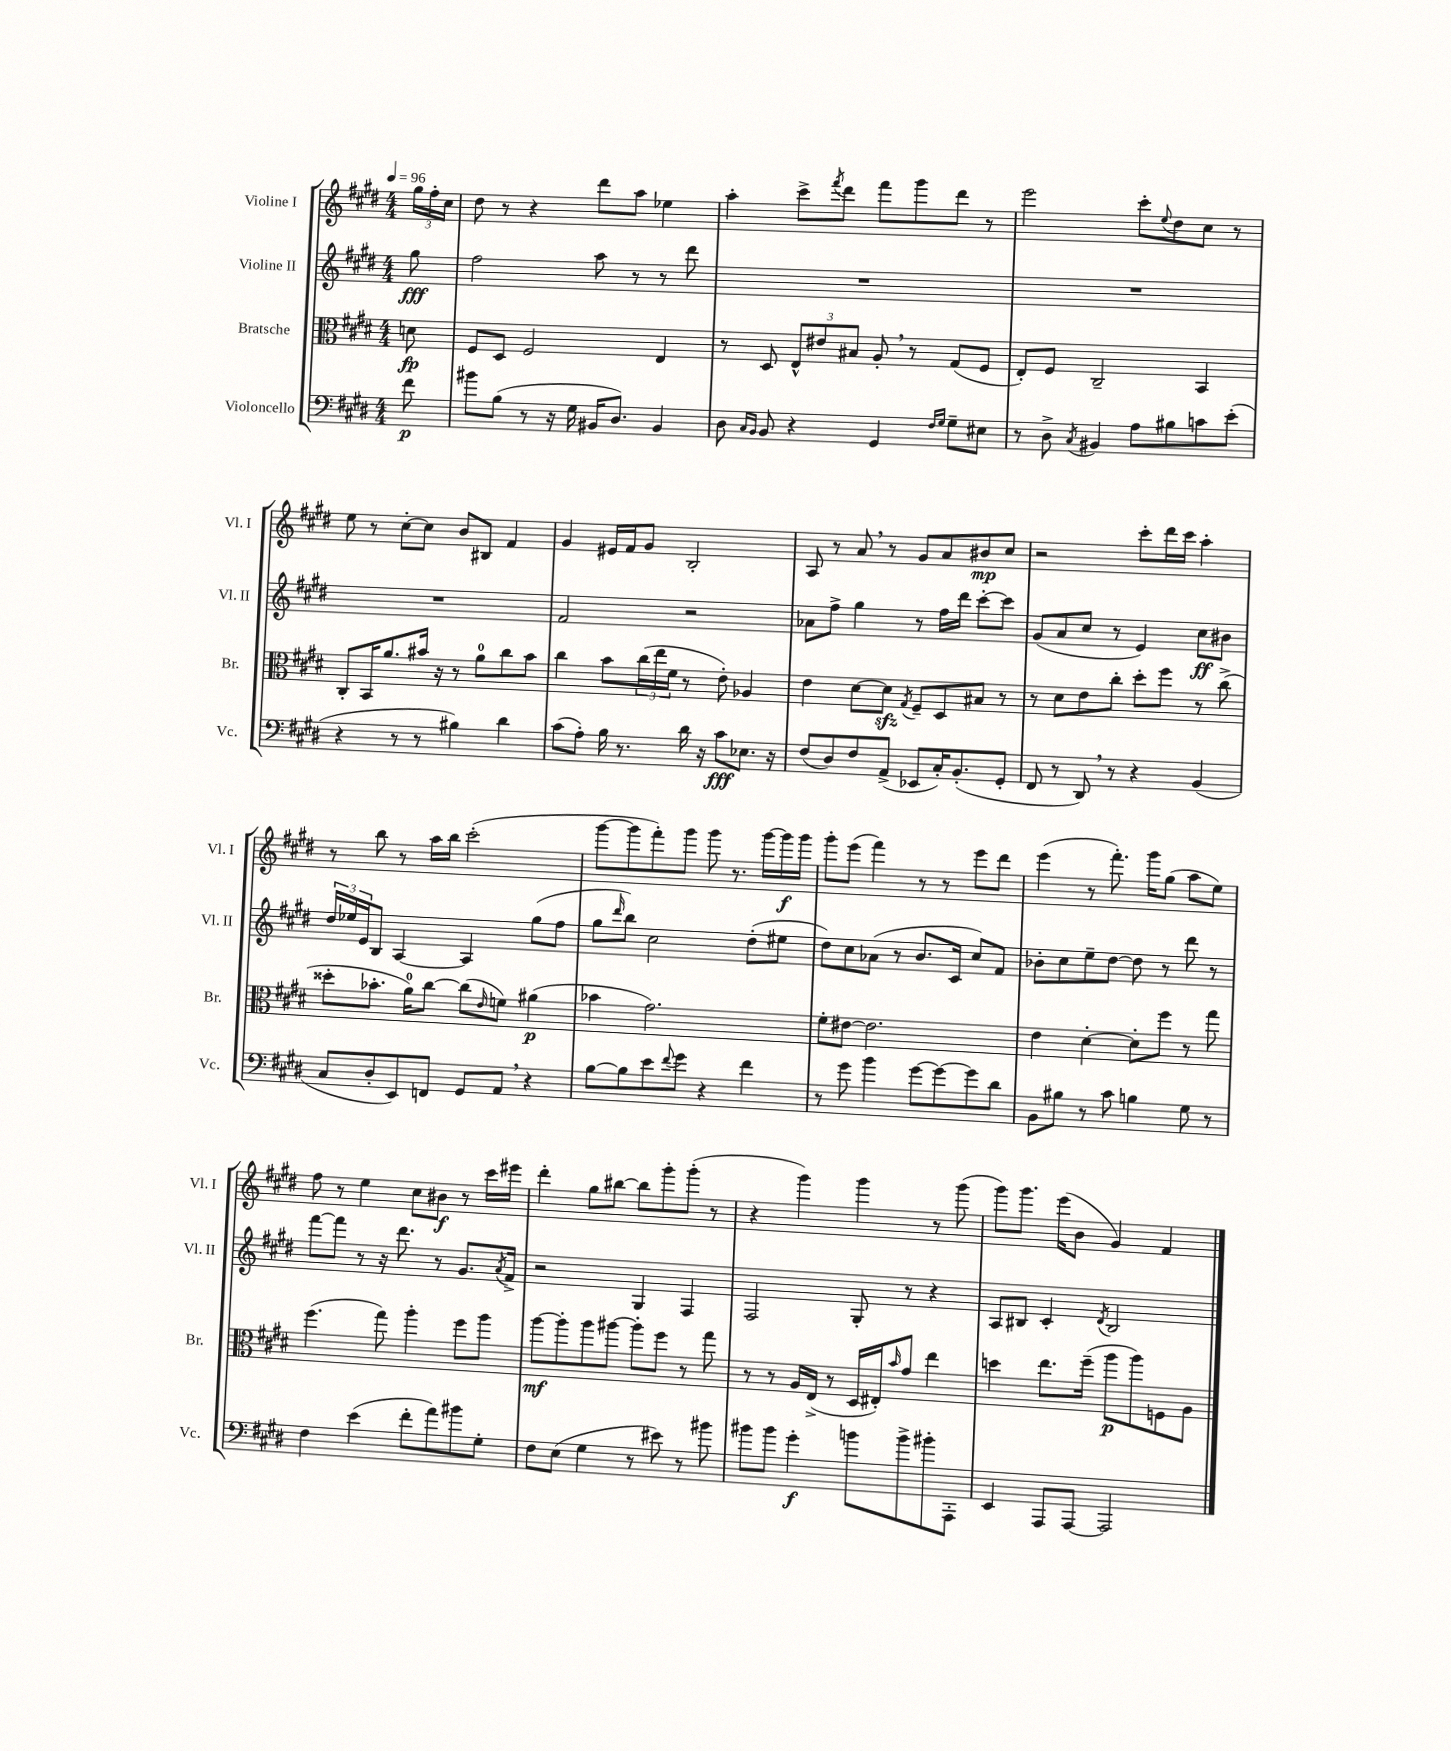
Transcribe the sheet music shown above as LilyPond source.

<<
\new StaffGroup <<
\new Staff = "s0" \with { instrumentName = "Violine I" shortInstrumentName = "Vl. I" } {
    \clef treble \key e \major \numericTimeSignature \time 4/4 \partial 8 \tempo 4 = 96
    \tuplet 3/2 { gis''16 fis''16-. cis''16 } |
    dis''8 r8 r4 dis'''8 a''8 ees''4 |
    a''4-. cis'''8-> \acciaccatura { fis'''8 } dis'''8 fis'''8 gis'''8 dis'''8 r8 |
    e'''2 cis'''8-. \appoggiatura { e''8 } dis''8 cis''8 r8 |
    e''8 r8 cis''8~-. cis''8 b'8 bis8 fis'4 |
    gis'4 eis'16 fis'16 gis'8 b2-. |
    a8 r8 a'8 \breathe r8 gis'8 a'8 bis'8\mp cis''8 |
    r2 cis'''8-. dis'''16 cis'''16 a''4-. |
    r8 b''8 r8 a''16 b''16 cis'''2-.( |
    gis'''8~ gis'''8 fis'''8-.) gis'''8 gis'''8 r8. gis'''16~ gis'''16\f gis'''16 |
    gis'''8-. e'''8( fis'''4) r8 r8 e'''8 dis'''8 |
    e'''4( r8 fis'''8.-.) gis'''16 gis''8( a''8 e''8) |
    fis''8 r8 e''4 cis''8 bis'8\f r8 cis'''16 eis'''16 |
    dis'''4-. gis''8 bis''8~ bis''8 gis'''8-. gis'''8-.( r8 |
    r4 gis'''4) gis'''4 r8 gis'''8( |
    gis'''8) gis'''8. e'''16( b'8 gis'4) fis'4 \bar "|." |
}
\new Staff = "s1" \with { instrumentName = "Violine II" shortInstrumentName = "Vl. II" } {
    \clef treble \key e \major \numericTimeSignature \time 4/4 \partial 8
    gis''8\fff |
    fis''2 a''8 r8 r8 dis'''8 |
    R1 |
    R1 |
    R1 |
    fis'2 r2 |
    aes'8 fis''8-> gis''4 r8 fis''16 dis'''16 cis'''8~-. cis'''8 |
    gis'8( a'8 cis''8 r8 e'4) cis''8\ff bis'8 |
    \tuplet 3/2 { dis''16 ees''16 e'16 } b8 a4~ a4 gis''8( fis''8 |
    gis''8 \grace { dis'''16 } b''8) cis''2 dis''8-.( eis''8 |
    dis''8) cis''8 aes'8( r8 b'8. cis'16 cis''8) fis'8 |
    bes'8-. cis''8 e''8-- dis''8~ dis''8 r8 dis'''8 r8 |
    fis'''8~ fis'''8 r8 r16 dis'''8. r8 gis'8. \acciaccatura { a'8 } fis'16-> |
    r2 gis4 fis4 |
    fis2 gis8-. r8 r4 |
    a8 bis8 cis'4-. \acciaccatura { dis'8 } bis2 \bar "|." |
}
\new Staff = "s2" \with { instrumentName = "Bratsche" shortInstrumentName = "Br." } {
    \clef alto \key e \major \numericTimeSignature \time 4/4 \partial 8
    d'8\fp |
    fis8 dis8 fis2 e4 |
    r8 dis8 \tuplet 3/2 { e8-^ eis'8 bis8 } a8-. \breathe r8 gis8( fis8 |
    e8-.) fis8 cis2-- b,4 |
    cis8-. b,16 a'8. bis'16 r16 r8 a'8-0 cis''8 bis'8 |
    cis''4 b'8 \tuplet 3/2 { cis''16( e''16 fis'16 } r8 e'8-.) aes4 |
    e'4 dis'8~ dis'8\sfz \acciaccatura { gis8 } fis8-- dis8 bis8 r8 |
    r8 dis'8 e'8 cis''8-. dis''8-. fis''8 r8 cis''8->( |
    disis''8-. bes'8.-. a'16-0) cis''8~ cis''8( \grace { e'16 } f'8) ais'4\p( |
    bes'4 gis'2.) |
    fis'8-. eis'8~ eis'2. |
    e'4 dis'4~-. dis'8-. fis''8 r8 gis''8 |
    fis''4.( gis''8) a''4-. fis''8 a''8 |
    a''8~\mf a''8-. a''8 ais''8~ ais''8-. fis''8 r8 gis''8 |
    r8 r8 a16 e16->( r8 dis16 eis16-.) \grace { b'16 } gis'8 e''4 |
    d''4 e''8. fis''16--( a''8\p a''8) f8 a8 \bar "|." |
}
\new Staff = "s3" \with { instrumentName = "Violoncello" shortInstrumentName = "Vc." } {
    \clef bass \key e \major \numericTimeSignature \time 4/4 \partial 8
    fis'8\p |
    bis'8 b8( r8 r16 gis16 bis,16 dis8.) bis,4 |
    dis8 \grace { cis16 b,16 } b,8 r4 gis,4 \grace { fis16 gis16 } gis8-- eis8 |
    r8 dis8-> \acciaccatura { cis8 } bis,4 a8 bis8 c'8 e'8-.( |
    r4 r8 r8 bis4) dis'4 |
    cis'8( a8-.) b16 r8. dis'16 r16 cis'8\fff ees8. r16 |
    fis8( dis8) fis8 a,8->( ees,8 cis16-.) b,8.-.( gis,8-. |
    fis,8 r8 dis,8) \breathe r8 r4 b,4( |
    cis8 dis8-. e,8) f,8 gis,8 a,8 \breathe r4 |
    b8~ b8 e'8 \appoggiatura { fis'8 } gis'8 r4 fis'4 |
    r8 gis'8 b'4 gis'8~ gis'8~ gis'8 dis'8 |
    b,8 bis8 r8 cis'8 b4 gis8 r8 |
    fis4 e'4( fis'8-. a'8) bis'8 gis8-. |
    fis8 e8( gis4 r8 eis'8) r8 bis'8 |
    bis'8 bis'8 gis'4-.\f b'8 b'8-> bis'8-. a,,8-. |
    e,4 a,,8 a,,8~ a,,2 \bar "|." |
}
>>
>>
\layout { \context { \Score \remove "Bar_number_engraver" } }
